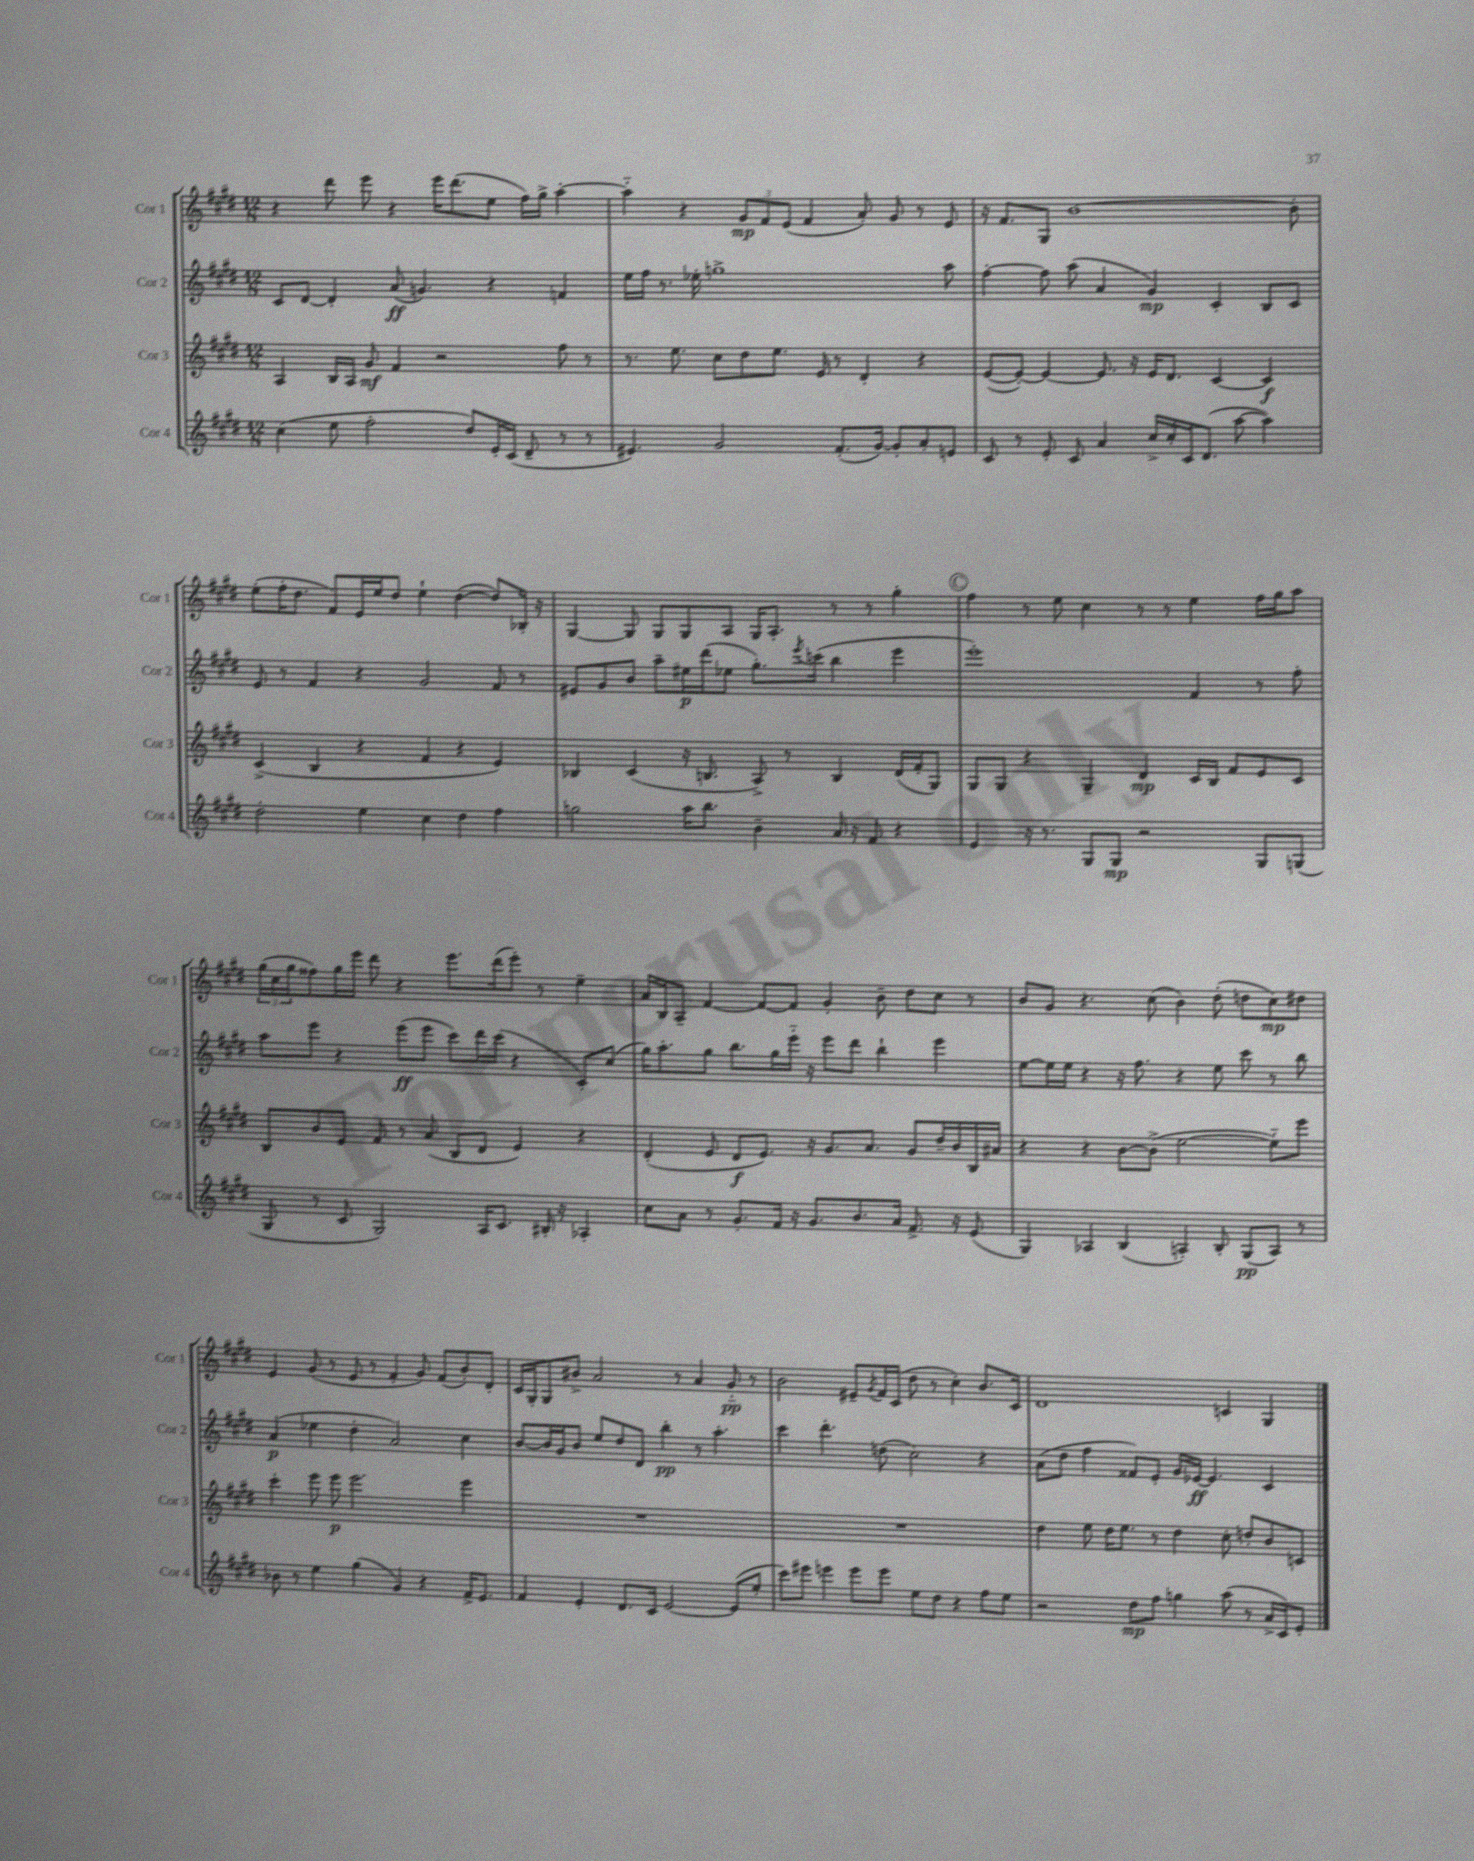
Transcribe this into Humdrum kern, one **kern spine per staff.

**kern	**kern	**kern	**kern
*staff4	*staff3	*staff2	*staff1
*clefG2	*clefG2	*clefG2	*clefG2
*k[f#c#g#d#]	*k[f#c#g#d#]	*k[f#c#g#d#]	*k[f#c#g#d#]
*M12/8	*M12/8	*M12/8	*M12/8
(4cc#	4A	8c#	4r
.	.	[8d#	.
8ee	16B	4d#']	8ddd#
.	16A	.	.
2ff#'	8g#	.	8eee
.	4f#	(8a	4r
.	.	4.g)	.
.	2r	.	16eee
.	.	.	(8.ddd#
8dd#)	.	.	.
16e'	.	4r	8ee
(16c#	.	.	.
8d#~	.	.	16ff#)
.	.	.	16gg#^
8r	8ff#	4f	[4aa'
8r	8r	.	.
=	=	=	=
4.e#)	8.r	16ee	4aa'~]
.	.	16ff#	.
.	.	8.r	.
.	8.ee	.	.
.	.	.	4r
.	.	16ee-'	.
2g#	8cc#	1gg^	.
.	8dd#	.	12g#
.	.	.	12f#
.	8.ee	.	.
.	.	.	(12e
.	.	.	4f#
.	16e	.	.
(8.f#'	8r	.	.
.	4d#'	.	8a')
[16g#)	.	.	.
8g#']	.	.	8g#
8a'	4r	.	8r
8e	.	8aa	8e
=	=	=	=
8c#	([8e	[4ff#'	16r
.	.	.	8.f#
8r	8e'_)	.	.
8e'	4e_	8ff#]	8G#
8c#	.	(8aa	[1b
4a	8.e]	4a	.
.	16r	.	.
16cc#^	16e	4g#)	.
16cc#'	8.d#	.	.
16c#	.	.	.
(8.d#	.	.	.
.	[4c#	4c#'	.
[8aa	.	.	.
4aa])	4c#]	8B	.
.	.	8c#	8b']
=	=	=	=
2dd#'	(4c#^	8e	(8ee'
.	.	8r	16ff#'
.	.	.	8.dd#
.	4B	4f#	.
.	.	.	8f#)
4ee	4r	4r	16e
.	.	.	16ee
.	.	.	8dd#
4cc#	4f#	2g#	4ee`
4dd#	4r	.	([4dd#
4ff#	4e)	8f#	8dd#])
.	.	8r	16B-'
.	.	.	16r
=	=	=	=
2gg	4B-	8e#	[4G#
.	.	8g#	.
.	(4c#	8b	8G#]
.	.	8aa~	8G#
16aa	16r	16ee#	8G#
8.bb	8.B	(16ddd#	.
.	.	8ee-	8A
4b~	8A^)	8.gg#')	16G#
.	.	.	8.A'
.	8r	.	.
.	.	8qeee	.
.	.	(16ccc	.
16a	4B	4bb	8r
16r	.	.	.
8f#	.	.	8r
4r	(16d#	4eee	4gg#'
.	16f#'	.	.
.	8G#)	.	.
=	=	=	=
4e	8G#	1eee')	4ff#
.	8G#	.	.
16r	4r	.	8r
8.r	.	.	.
.	.	.	8ee
8G#	4G#~	.	4cc#
8G#	.	.	.
2r	4d#	.	8r
.	.	.	8r
.	16c#	4f#	4ee
.	16B	.	.
.	8f#	.	.
8G#	8e	8r	16ff#
.	.	.	16gg#
(8G	8c#	8ff#'	8aa
=	=	=	=
8G#	8B	8aa	(24gg#
.	.	.	24cc#
.	.	.	24gg#
8r	8b	8eee	8ff##)
8c#	8e	4r	16gg#
.	.	.	16eee
2G#)	8f#	.	8ddd#
.	8r	(8eee	4r
.	(8a	8eee	.
.	8B	8ccc#)	8.eee
16A	8d#	16ddd#	.
8.c#	.	(16ccc#	(16ddd#
.	4e)	4r	8eee')
16B#'	.	.	8r
16r	.	.	.
4A-'	4r	8c#')	4ee~
.	.	(8cc#	.
=	=	=	=
8cc#	(4d#'	16gg#)	16a
.	.	8.aa'	16B
8a	.	.	8A~
8r	8e	8gg#	[4f#
8.g#'	8d#	8.bb	.
.	8.e)	.	8f#_
16f#	.	16gg#	.
16r	.	16eee'~	8f#]
8.g#	16r	16r	.
.	8.g#	8eee	4g#'
8.b	.	8ddd#	.
.	8.a	.	.
.	.	4bb`	8b~
16a	.	.	.
8.f#^	8g#	.	8dd#
.	16dd#~	4eee	8cc#
16r	16b	.	.
(8e	16B	.	8r
.	16a#	.	.
=	=	=	=
4G#)	4r	[8ee	8b
.	.	16ee]	8g#
.	.	16ee	.
4A-	4r	4r	4.r
(4B	[8b	16r	.
.	.	8.ff#	.
.	(8b^]	.	(8cc#
4A')	[2ee	4r	4b)
8B'	.	8ee	(8dd#'
(8G#	.	8ccc#	8dd
8A)	8ee'~])	8r	8cc#)
8r	8eee	8bb	8dd#
=	=	=	=
8b-	4ccc#'	(4a	4e
8r	.	.	.
4ee	8eee	4ee-	(8g#
.	8eee	.	8r
(4gg#	2.eee	4dd#'	8e
.	.	.	8r
4g#)	.	2a)	4f#'
4r	.	.	8g#)
.	.	.	(8f#
16f#^	4eee	4cc#	8b')
8.e	.	.	.
.	.	.	8d#'
=	=	=	=
4f#	1.r	[8b	16c#
.	.	.	16G#'
.	.	16b]	8G#
.	.	16g#	.
4e'	.	8b	8b#^
.	.	8ee	2a
8.d#	.	8dd#	.
.	.	8d#	.
16c#	.	.	.
[2e	.	4bb'	.
.	.	.	8r
.	.	8r	4a
.	.	4.aa'	.
(8e]	.	.	8g#'~
8ee'	.	.	8r
=	=	=	=
8ccc#)	1.r	4ccc#	2b
8eee#	.	.	.
4eee	.	4.ddd#'	.
8eee	.	.	8e#~
.	.	.	8qg#
8eee	.	(8dd	16f#
.	.	.	(16c#
8ee	.	2cc#)	8dd#
8dd#	.	.	8r
4r	.	.	4cc#')
8ff#	.	4r	8.b
8ee	.	.	.
.	.	.	16c#
=	=	=	=
2r	4dd#	(8a	1d#
.	.	8dd#	.
.	8ee	4ff#	.
.	16dd#	.	.
.	8.ee	.	.
8dd#	.	8f##)	.
8ff#	8r	8e'	.
4gg	4dd#	16g#	.
.	.	[16e-	.
.	.	4.e-]	.
(8aa	8cc#'	.	4c
8r	8dd'	.	.
16a^	8b	4c#	4G#
16c#)	.	.	.
8e'	8c	.	.
==	==	==	==
*-	*-	*-	*-
